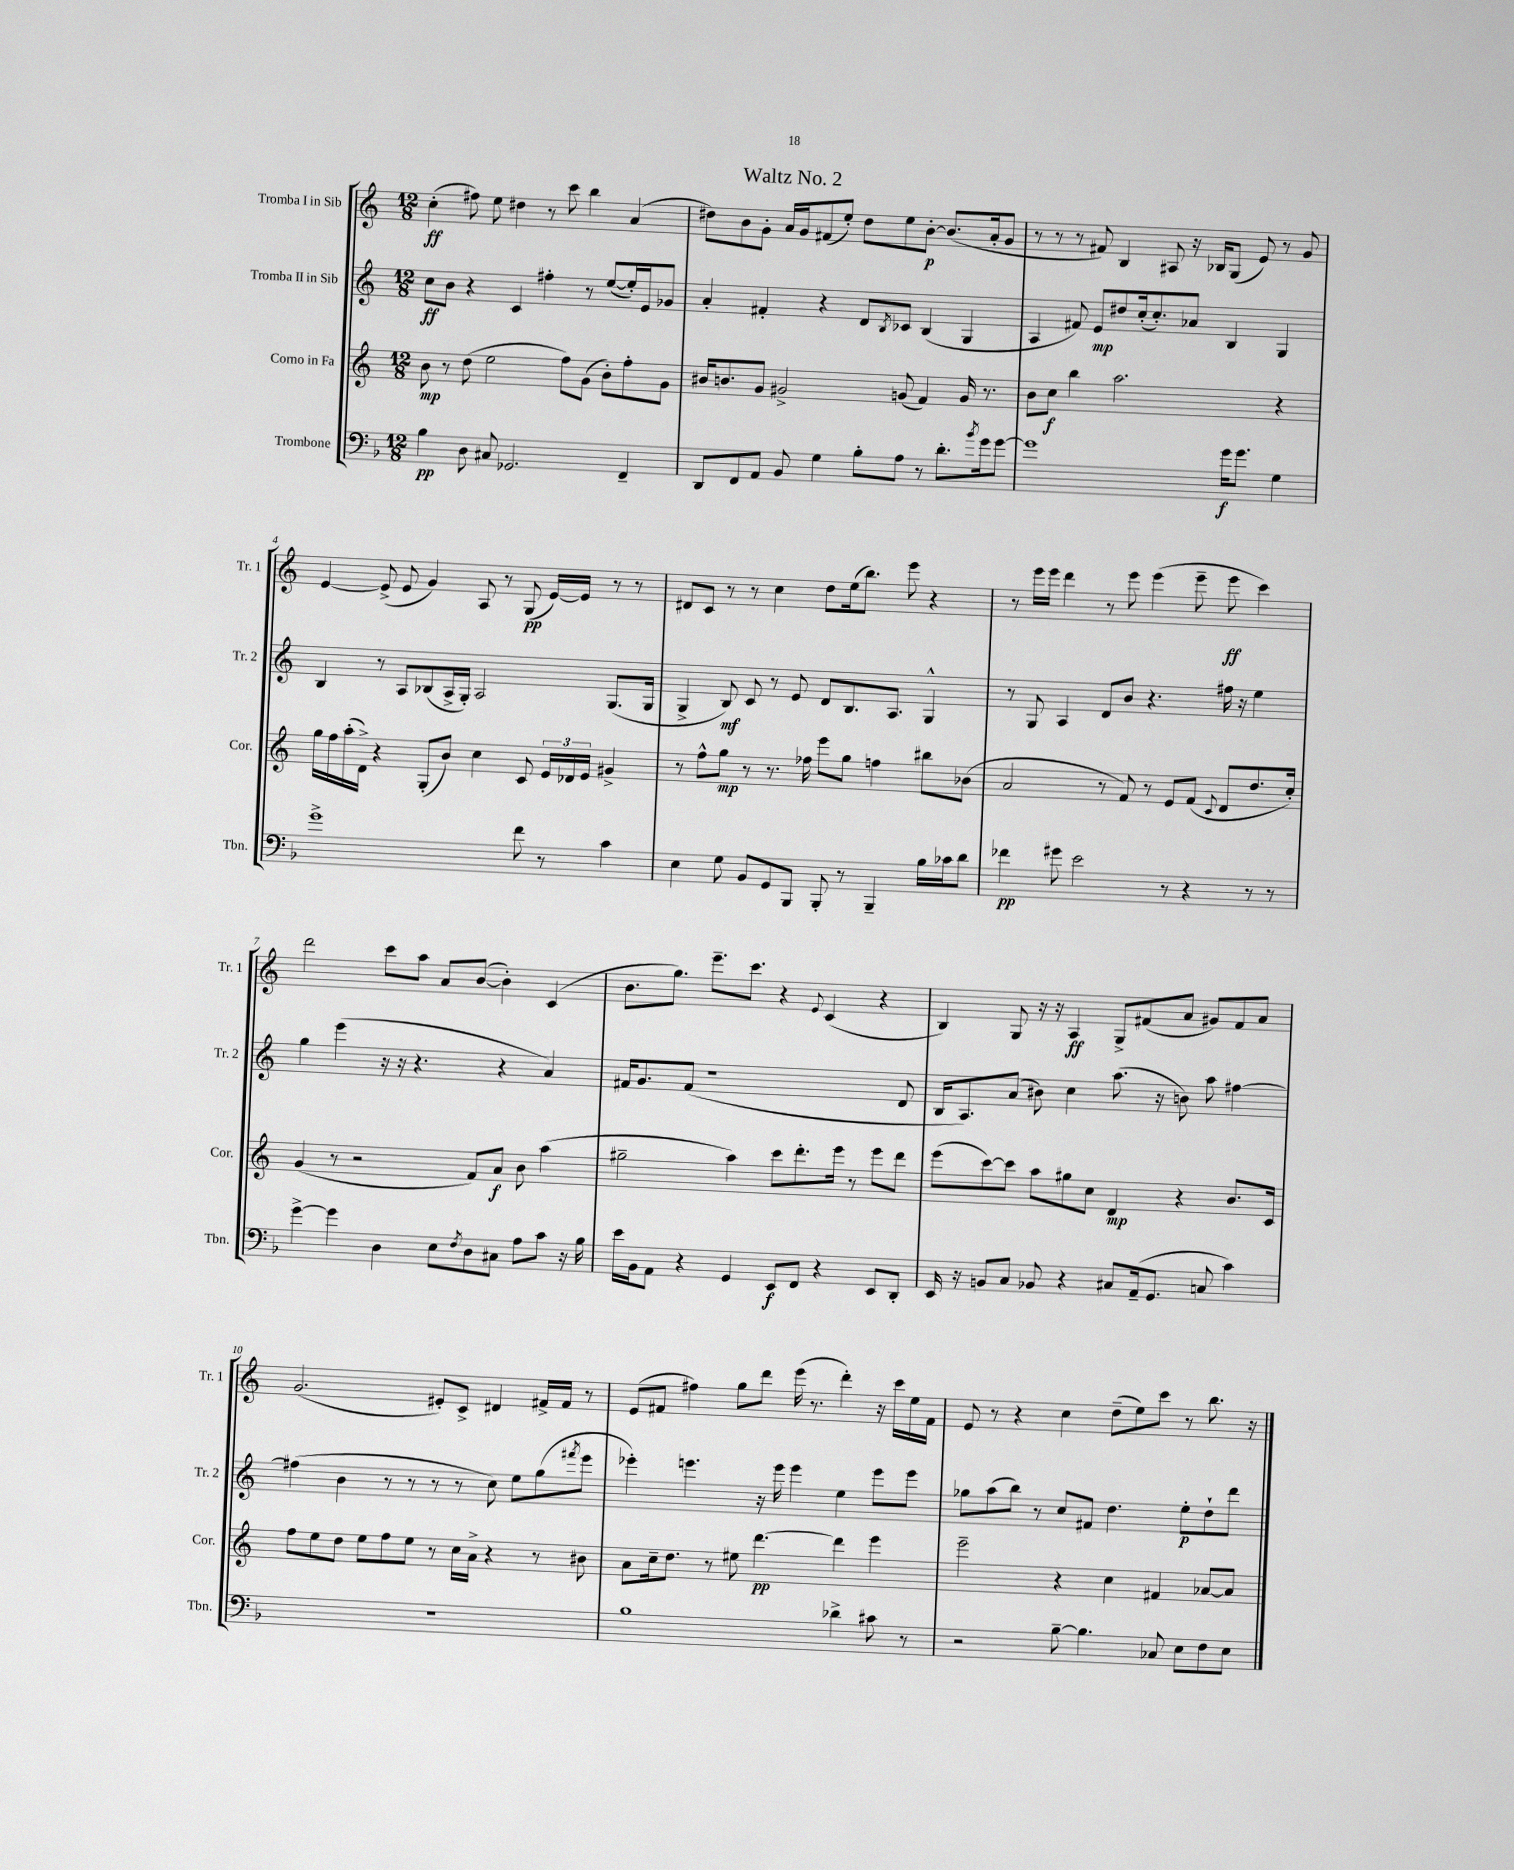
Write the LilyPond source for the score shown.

\header { title = "Waltz No. 2" }
<<
\new StaffGroup <<
\new Staff = "s0" \with { instrumentName = "Tromba I in Sib" shortInstrumentName = "Tr. 1" } {
    \clef treble \key c \major \numericTimeSignature \time 12/8
    c''4-.\ff( fis''8) e''8 dis''4 r8 c'''8 b''4 a'4( |
    dis''8) b'8 g'8-. a'16 g'16 fis'8( e''8-.) dis''8 e''8 b'8~-.\p b'8.( a'16-. g'8 |
    r8 r8 r8 fis'8) b4 ais8 r16 bes16 g8( e'8) r8 g'8 |
    e'4~ e'8->( e'8 g'4) a8 r8 g8\pp( e'16~) e'16 r8 r8 |
    dis'8 c'8 r8 r8 c''4 d''8 e''16( b''8.) e'''8 r4 |
    r8 e'''16 e'''16 d'''4 r8 e'''8 e'''4( e'''8-- e'''8\ff c'''4) |
    d'''2 c'''8 a''8 a'8 b'8~( b'4-.) c'4( |
    b'8. g''8.) e'''8.-- c'''8. r4 \appoggiatura { e'8 } c'4( r4 |
    b4) g8 r16 r16 a4\ff g8-> fis'8( a'8 gis'8) fis'8 a'8 |
    g'2.( eis'8-.) c'8-> dis'4 fis'16-> fis'16 r8 |
    e'8( fis'8 fis''4) g''8 d'''8 e'''16( r8. d'''4-.) r16 c'''16 e''16 fis'16 |
    e'8 r8 r4 c''4 d''8--( e''8) c'''8 r8 b''8. r16 \bar "|." |
}
\new Staff = "s1" \with { instrumentName = "Tromba II in Sib" shortInstrumentName = "Tr. 2" } {
    \clef treble \key c \major \numericTimeSignature \time 12/8
    c''8\ff b'8 r4 c'4 fis''4-. r8 e''8~( e''16-.) e'16 ges'8 |
    a'4-. fis'4-. r4 d'8 \acciaccatura { b8 } ces'8 b4( g4 |
    a4 fis'8) e'8\mp dis''8 c''16-.( c''8.-.) aes'8 b4 g4 |
    b4 r8 a8 bes8( a16-> g16-.) a2 g8.( g16 |
    g4-> b8\mf) c'8 r8 e'8 d'8 b8. a8. g4-^ |
    r8 g8 a4 d'8 b'8 r4. fis''16 r16 e''4 |
    g''4 e'''4( r16 r16 r4. r4 a'4) |
    fis'16 g'8. fis'8( r1 d'8 |
    b16 a8.) a'8( bis'8) c''4 a''8.( r16 b'8) a''8 fis''4~ |
    fis''4( b'4 r8 r8 r8 r8 c''8) e''8 g''8( \acciaccatura { fis'''8 } e'''8 |
    ees'''4-.) e'''4. r16 e'''16 e'''4 e''4 e'''8 e'''8 |
    ges''8 a''8( b''8) r8 c''8 fis'8 d''4. e''8-.\p d''8-! d'''8 \bar "|." |
}
\new Staff = "s2" \with { instrumentName = "Corno in Fa" shortInstrumentName = "Cor." } {
    \clef treble \key c \major \numericTimeSignature \time 12/8
    b'8\mp r8 d''8( e''2 f''8) g'8( b'8-.) f''8-. g'8 |
    bis'16 b'8. g'8 gis'2-> g'8( f'4) g'16 r8. |
    b'8 c''8\f b''4 a''2. r4 |
    g''16 f''16 a''16-.( d'16->) r4 g8-.( b'8) c''4 c'8 \tuplet 3/2 { e'16 des'16 e'16 } gis'4-> |
    r8 f''8-^ g''8\mp r8 r8. fes''16 e'''8 g''8 f''4 bis''8 bes'8( |
    a'2 r8 f'8) r8 e'8 f'8( \appoggiatura { c'8 } d'8 d''8. c''16-.) |
    g'4( r8 r2 f'8) a'8\f b'8 a''4( |
    gis''2-- a''4) c'''8 d'''8.-. e'''16 r8 e'''8 d'''8 |
    e'''8( c'''8~) c'''8 a''8 gis''8 c''8 d'4\mp r4 b'8. c'16 |
    f''8 e''8 d''8 e''8 f''8 e''8 r8 c''16 a'16-> r4 r8 bis'8 |
    a'8 c''16-- d''8. r8 eis''8 d'''4.~\pp d'''4 e'''4 |
    e'''2-- r4 c''4 fis'4 aes'8~ aes'8 \bar "|." |
}
\new Staff = "s3" \with { instrumentName = "Trombone" shortInstrumentName = "Tbn." } {
    \clef bass \key f \major \numericTimeSignature \time 12/8
    bes4\pp d8 cis8 ges,2. f,4-- |
    d,8 f,8 a,8 bes,8 g4 bes8-. a8 r8 d'8.-. \acciaccatura { bes'8 } g'16 g'8~ |
    g'1 g'16\f g'8. g4 |
    g'1-> f'8 r8 c'4 |
    e4 g8 bes,8 g,8 bes,,8 bes,,8-. r8 bes,,4-- bes16 ces'16 d'8 |
    fes'4\pp gis'8 e'2 r8 r4 r8 r8 |
    g'4~-> g'4 d4 e8 \acciaccatura { f8 } d8 cis8 a8 c'8 r16 bes16 |
    e'16 bes,16 a,8 r4 g,4 e,8\f f,8 r4 e,8 d,8-. |
    e,16 r16 b,8 c8 bes,8 r4 cis8 a,16--( g,8. c8 c'4) |
    r1. |
    bes1 des'4-> cis'8 r8 |
    r2 bes8~-- bes4. ces8 e8 f8 e8 \bar "|." |
}
>>
>>
